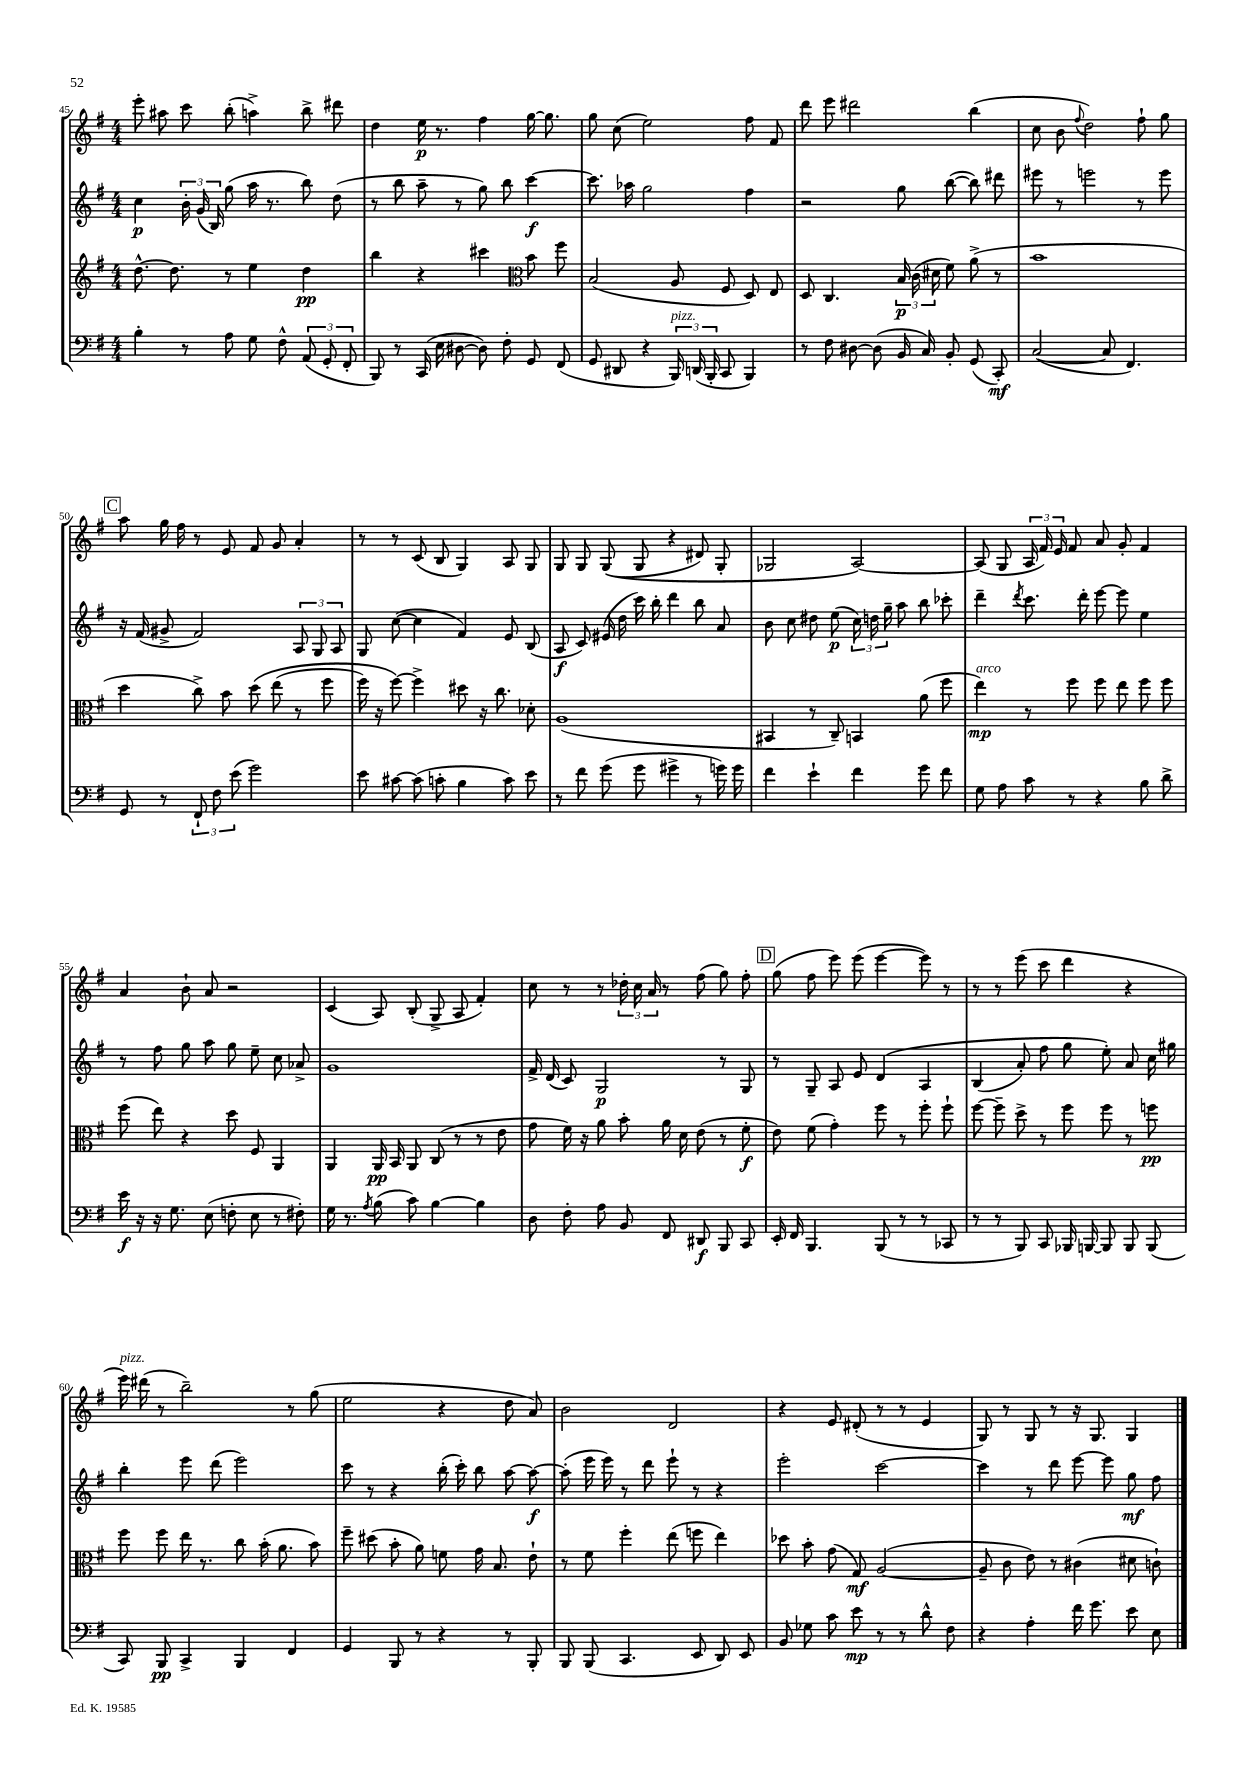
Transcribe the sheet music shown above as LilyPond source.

<<
\new StaffGroup <<
\new Staff = "s0" {
    \clef treble \key g \major \numericTimeSignature \time 4/4
    \autoBeamOff e'''8-. ais''8 c'''8 b''8-.( a''4->) b''8-> dis'''8 |
    d''4 e''16\p r8. fis''4 g''16~ g''8. |
    g''8 c''8( e''2) fis''8 fis'8 |
    d'''8 e'''8 dis'''2 b''4( |
    c''8 b'8 \appoggiatura { fis''8 } d''2) fis''8-! g''8 |
    \mark \markup { \box "C" } a''8 g''16 fis''16 r8 e'8 fis'8 g'8 a'4-. |
    r8 r8 c'8( b8 g4) a8 g8 |
    g8 g8 g8(\( g8 r4 dis'8) g8-. |
    ges2 a2~\) |
    a8( g8 \tuplet 3/2 { a16 fis'16) e'16 } fis'8 a'8 g'8-. fis'4 |
    a'4 b'8-! a'8 r2 |
    c'4( a8) b8-.( g8-> a8 fis'4-.) |
    c''8 r8 r8 \tuplet 3/2 { des''16-. c''16 a'16 } r8 fis''8( g''8) fis''8-. |
    \mark \markup { \box "D" } g''8( fis''8 e'''8) e'''8( e'''4~ e'''8) r8 |
    r8 r8 e'''8( c'''8 d'''4 r4 |
    e'''16^\markup { \italic "pizz." }) dis'''16( r8 b''2--) r8 g''8( |
    e''2 r4 d''8 a'8) |
    b'2 d'2 |
    r4 e'8 dis'8-.( r8 r8 e'4 |
    g8) r8 g8 r8 r16 g8. g4 \bar "|." |
}
\new Staff = "s1" {
    \clef treble \key g \major \numericTimeSignature \time 4/4
    \autoBeamOff c''4\p \tuplet 3/2 { b'16-. g'16( b16) } g''8( a''16 r8. b''8) d''8( |
    r8 b''8 a''8-- r8 g''8) b''8 c'''4~\f |
    c'''8. aes''16 g''2 fis''4 |
    r2 g''8 b''8~( b''8) dis'''8 |
    eis'''8 r8 e'''2 r8 e'''8 |
    \mark \markup { \box "C" } r16 fis'16( gis'8-> fis'2) \tuplet 3/2 { a8 g8 a8 } |
    g8 c''8~( c''4 fis'4) e'8 b8( |
    a8\f c'8) eis'16( d''16 c'''16) b''16-. d'''4 b''8 a'8 |
    b'8 c''8 dis''8 e''8\p( \tuplet 3/2 { c''16) d''16 g''16-- } a''8 b''8 ces'''8-. |
    d'''4-- \acciaccatura { d'''8 } c'''8. d'''16-. e'''8~ e'''8 e''4 |
    r8 fis''8 g''8 a''8 g''8 e''8-- c''8 aes'8-> |
    g'1 |
    fis'16-> d'16( c'8) g2\p r8 g8 |
    \mark \markup { \box "D" } r8 g8-- a8 e'8 d'4\( a4 |
    b4( a'8-.) fis''8 g''8 e''8-.\) a'8 c''16 gis''16 |
    b''4-. e'''8 d'''8( e'''2) |
    c'''8 r8 r4 b''16-.( c'''16-.) b''8 a''8~ a''8~\f |
    a''8-.( e'''16 e'''16) r8 d'''8 e'''8-! r8 r4 |
    e'''2-. c'''2~ |
    c'''4 r8 d'''8 e'''8~ e'''8 g''8\mf fis''8 \bar "|." |
}
\new Staff = "s2" {
    \clef treble \key g \major \numericTimeSignature \time 4/4
    \autoBeamOff d''8.~-^ d''8. r8 e''4 d''4\pp |
    b''4 r4 cis'''4 \clef alto b'8 fis''8 |
    b2( a8 fis8 d8) e8 |
    d8 c4. \tuplet 3/2 { b16\p c'16( dis'16 } fis'8) a'8->( r8 |
    b'1 |
    \mark \markup { \box "C" } d''4 c''8->) b'8 d''8\( e''8( r8 fis''8 |
    fis''16) r16 fis''8~\) fis''4-> dis''8 r16 c''8. des'8-. |
    a1( |
    bis,4 r8 c8--) b,4 a'8( fis''8 |
    e''4\mp^\markup { \italic "arco" }) r8 fis''8 fis''8 e''8 fis''8 fis''8 |
    fis''8( e''8) r4 d''8 fis8 a,4 |
    a,4 a,16\pp b,16 a,8 c8( r8 r8 e'8 |
    g'8 fis'16) r16 a'8 b'8-. a'16 d'16 e'8( r8 fis'8-.\f |
    \mark \markup { \box "D" } e'8) fis'8( g'4-.) fis''8 r8 fis''8-. fis''8-! |
    fis''8~ fis''8-- d''8-> r8 fis''8 fis''8 r8 f''8\pp |
    fis''8 fis''8 e''16 r8. c''8 b'16-.( a'8. b'8) |
    fis''8-- dis''8( b'8-. a'8) f'8 g'16 b8. e'8-! |
    r8 fis'8 fis''4-. e''8( f''8 e''4) |
    des''8 b'8-. g'8( g8\mf) a2~( |
    a8-- c'8 e'8) r8 cis'4( dis'8 c'8-!) \bar "|." |
}
\new Staff = "s3" {
    \clef bass \key g \major \numericTimeSignature \time 4/4
    \autoBeamOff b4-. r8 a8 g8 fis8-^ \tuplet 3/2 { a,8( g,8-. fis,8-. } |
    b,,8) r8 c,16( e16 dis8~ dis8) fis8-. g,8 fis,8( |
    g,8 dis,8 r4 \tuplet 3/2 { b,,16^\markup { \italic "pizz." }) d,16( b,,16-. } c,8 b,,4) |
    r8 fis8 dis8~ dis8( b,16 c16) b,8-. g,8( c,8-.\mf) |
    c2~( c8 fis,4.) |
    \mark \markup { \box "C" } g,8 r8 \tuplet 3/2 { fis,8-! fis8 e'8( } g'2) |
    e'8 cis'8~ cis'8( c'8-. b4 c'8) e'8 |
    r8 fis'8 g'8( g'8 gis'4-> r8 g'16) g'16 |
    fis'4 e'4-! fis'4 g'8 fis'8 |
    g8 a8 c'8 r8 r4 b8 d'8-> |
    e'16\f r16 r16 g8. e8( f8-. e8 r8 fis8-.) |
    g16 r8. \acciaccatura { a8 } b8( c'8) b4~ b4 |
    d8 fis8-. a8 b,8 fis,8 dis,8\f b,,8 c,8 |
    \mark \markup { \box "D" } e,16-. fis,16 b,,4. b,,8( r8 r8 ces,8 |
    r8 r8 b,,8) c,8 bes,,16 b,,16~ b,,8 b,,8 b,,8( |
    c,8) b,,8\pp c,4-> b,,4 fis,4 |
    g,4 b,,8 r8 r4 r8 b,,8-. |
    b,,8 b,,8( c,4. e,8 d,8) e,8 |
    b,8 ges8 c'8 e'8\mp r8 r8 d'8-^ fis8 |
    r4 a4-. fis'16 g'8. e'8 e8 \bar "|." |
}
>>
>>
\layout { \context { \Score currentBarNumber = #45 } }
